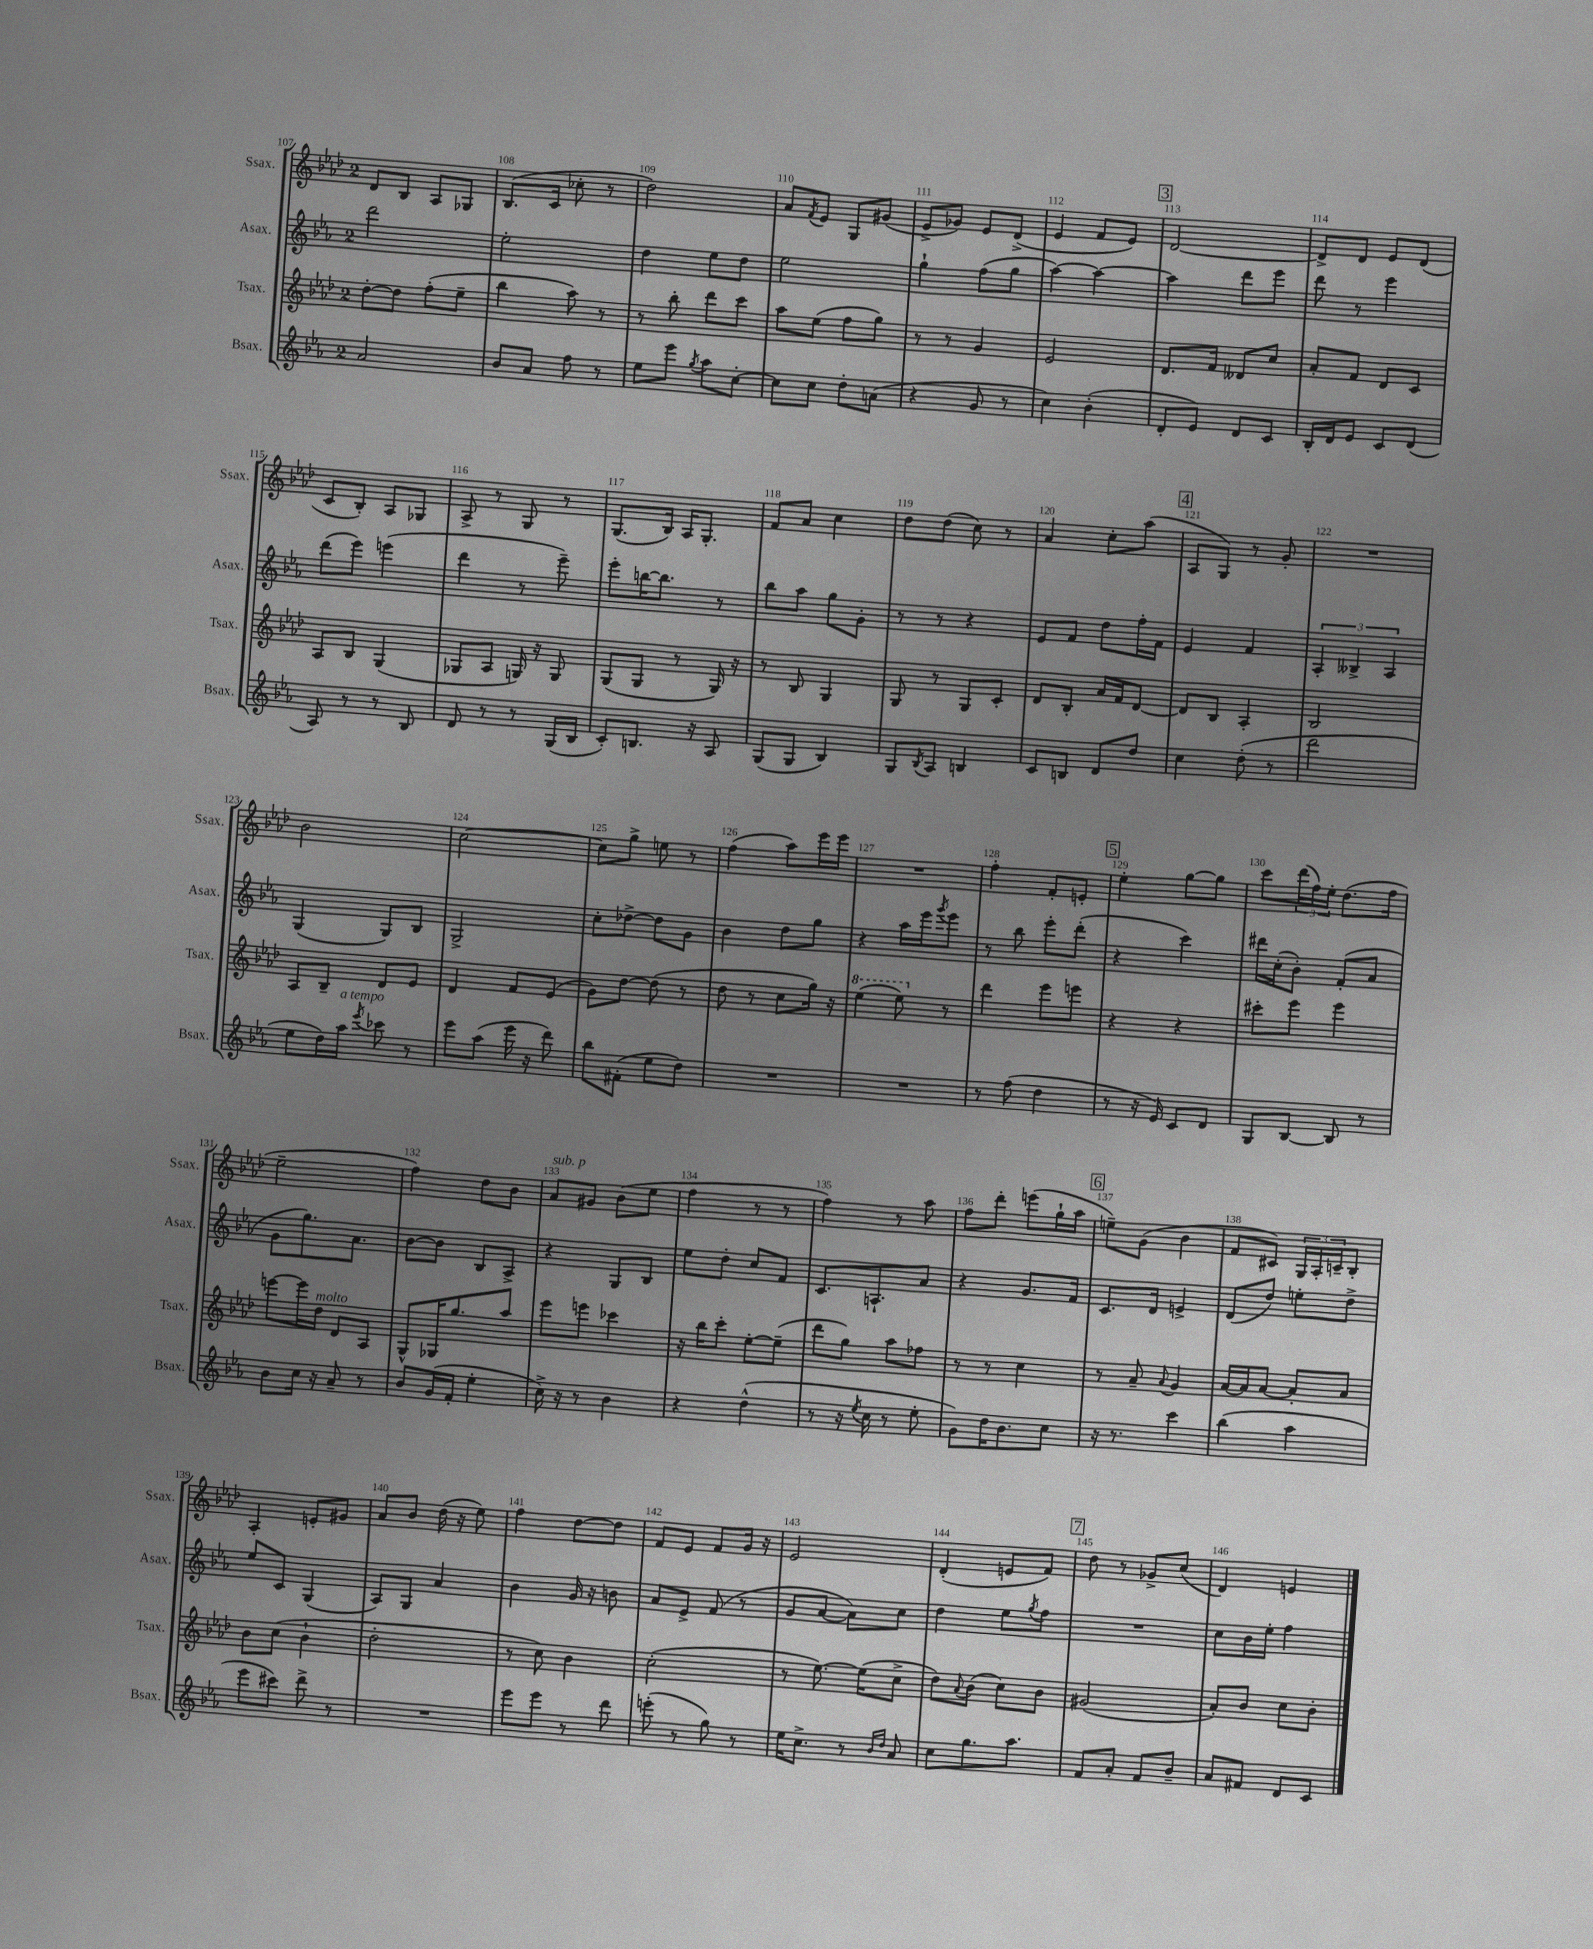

**kern	**kern	**kern	**kern
*staff4	*staff3	*staff2	*staff1
*clefG2	*clefG2	*clefG2	*clefG2
*k[b-e-a-]	*k[b-e-a-d-]	*k[b-e-a-]	*k[b-e-a-d-]
*M2/4	*M2/4	*M2/4	*M2/4
2a-	[8dd-'	2ddd	8d-
.	8dd-]	.	8B-
.	(8ff'	.	8A-
.	8ee-~	.	8G-
=	=	=	=
8b-	4bb-	2ee-'	(8.B-
8a-	.	.	.
.	.	.	16c
8ff	8aa-)	.	8cc-'
8r	8r	.	8r
=	=	=	=
8ee-	8r	4dd	2dd-)
8eee-	8bb-'	.	.
8qgg	.	.	.
8aa-	8ddd-	8ee-	.
[8cc'	8ccc	8dd	.
=	=	=	=
8cc]	8aa-	2ee-	8a-
.	.	.	8qf
8cc	(8ee-	.	8e-
8dd'	8ff	.	8G
(8a	8gg)	.	(8g#
=	=	=	=
4r	8r	4gg`	8e-^
.	8r	.	8g-)
8g	4g	(8ff	8e-
8r	.	8gg	(8d-^
=	=	=	=
4cc)	2e-	[4aa-)	4e-
(4b-'	.	4aa-_	8f
.	.	.	8e-)
=	=	=	=
8d'	8.d-	4aa-]	[2d-
8e-)	.	.	.
.	16f	.	.
8d	8d--	8ddd	.
8c	8cc	8eee-	.
=	=	=	=
16B-'	8a-'	8ddd	8d-^]
16d	.	.	.
8e-	8f	8r	8d-
8c	8d-	4eee-	8e-
(8d	8c	.	(8d-
=	=	=	=
8A-)	8A-	(8ddd	8c
8r	8B-	8eee-)	8B-')
8r	(4G	(4eee	8A-
8B-	.	.	8G-
=	=	=	=
8d	8G-	4ddd	8A-^
8r	8A-	.	8r
8r	16G)	8r	8G
.	16r	.	.
(16G	8G	8eee-~)	8r
16B-	.	.	.
=	=	=	=
8c')	(8G	8eee-'	(8.G
8.B	8G	[16bb	.
.	.	8.bb]	16B-)
.	8r	.	16A-
16r	.	.	8.G'
8A-	16G)	8r	.
.	16r	.	.
=	=	=	=
(8G	8r	8bb-	8f
8G	8B-	8aa-	8a-
4B-)	4G	8gg	4cc
.	.	8g'	.
=	=	=	=
8G	8G	8r	8dd-
8qB-	.	.	.
8A-	8r	8r	(8dd-
4B	8G	4r	8cc)
.	8c'	.	8r
=	=	=	=
8c	8d-	8e-	4a-
8B	8B-'	8f	.
8d	16a-	8dd	8cc'
.	16f	.	.
8dd	[8d-	16ff'	(8aa-
.	.	16f	.
=	=	=	=
4cc	8d-]	4e-	8A-
.	8B-	.	8G)
(8dd'	4A-'	4f	8r
8r	.	.	8g'
=	=	=	=
2ddd	2B-	6A-'	2r
.	.	6B--^	.
.	.	6A-	.
=	=	=	=
8ee-	8A-	(4G	2b-
16dd)	8B-~	.	.
16aa-	.	.	.
8qeee-	.	.	.
8ccc-	8d-	8G)	.
8r	8e-	8B-	.
=	=	=	=
8eee-	4d-	2G^	[2cc
(8aa-	.	.	.
16eee-	8f	.	.
16r	.	.	.
8ddd)	(8e-	.	.
=	=	=	=
8bb-	8g)	8cc'	8cc]
(8f#'	[8dd-	[8dd-^	8gg^
8ee-	(8dd-]	8dd-]	8ee
8dd)	8r	8g	8r
=	=	=	=
2r	8dd-	4b-	(4ff
.	8r	.	.
.	8cc	8dd	8aa-)
.	16gg)	8gg	16eee-
.	16r	.	16eee-
=	=	=	=
2r	(4eee-	4r	2r
.	8eee-)	16aa-	.
.	.	16eee-	.
.	.	8qggg	.
.	8r	8eee-	.
=	=	=	=
8r	4ddd-	8r	4ff'
(8ff	.	8bb-	.
4dd	8eee-	8eee-'	8f'
.	8eee	(8ddd'	8e'
=	=	=	=
8r	4r	4r	4ee-'
16r	.	.	.
16e-)	.	.	.
8c	4r	4ccc)	[8gg
8d	.	.	8gg]
=	=	=	=
8G	8ccc#'	16ddd#	8ccc
.	.	(16cc'	.
[8B-	8eee-	8b-')	(24ddd-
.	.	.	24ff)
.	.	.	24ee-'
8B-]	4eee-	(8f'	(8.dd-
8r	.	8a-	.
.	.	.	16ff
=	=	=	=
8b-	[8eee	8g	2ee-~
16cc	16eee]	8.gg)	.
16r	16dd-	.	.
8a-~	8d-	.	.
.	.	8.a-	.
8r	8A-	.	.
=	=	=	=
8b-	8G^^	[8b-	4ff)
(16g	16G-	8b-]	.
16f'	8.gg	.	.
4ee-'	.	8B-	8dd-
.	8aa-	8A-^	8b-
=	=	=	=
16cc^)	8eee-	4r	8a-
16r	.	.	.
8r	8eee	.	8g#
4b-	4ccc-	8G	(8b-
.	.	8B-	8ee-
=	=	=	=
4r	16r	8ee-	4ff
.	16bb-	.	.
.	8ccc'	8dd'	.
(4dd^^	[8ee-'	8cc	8r
.	(8ee-~]	8f	8r
=	=	=	=
8r	8ddd-	8.c	4ff)
16r	8gg)	.	.
8qee-	.	.	.
16cc	.	8.A`	.
8r	8aa-	.	8r
8ee-'	8ff-	8a-	8aa-
=	=	=	=
8g)	8r	4r	8ff
16dd	8r	.	8ddd-'
8.b-	.	.	.
.	4cc	8.g	(8eee
8cc	.	.	16gg`
.	.	16f	16aa-
=	=	=	=
16r	8r	8.c	8ee~)
8.r	.	.	.
.	8a-~	.	(8g
.	.	16d	.
.	8qqa-	.	.
4ccc	4g	4e^	4b-
=	=	=	=
(4bb-	[16a-	(8d	8f
.	16a-]	.	.
.	[8a-	8dd)	8c#)
4aa-	8a-']	8ee'	24G
.	.	.	24A-'
.	.	.	24c~
.	8a-	8dd^	8B-'
=	=	=	=
8eee-	8b-	8ee-	4A-'
8ccc#)	(8cc	8c	.
8ddd^	4b-`	(4G	8e'
8r	.	.	8g#
=	=	=	=
2r	2dd-'	8A-)	8a-
.	.	8G	8b-
.	.	4a-	(16dd-
.	.	.	16r
.	.	.	8ee-)
=	=	=	=
8eee-	8r	4b-	4ff
8eee-	8cc)	.	.
8r	4b-	16g	[8dd-
.	.	16r	.
8ddd	.	8b	8dd-]
=	=	=	=
(8eee'	(2cc'	8a-	8f
8r	.	8e-^	8e-
8gg)	.	(8f	8f
8r	.	8r	16g
.	.	.	16r
=	=	=	=
16ee-	8r	8g	2e-
8.cc^	.	.	.
.	[8.ee-)	[8a-	.
8r	.	8a-])	.
.	(16ee-]	.	.
16qqb-	.	.	.
16qqdd	.	.	.
8a-	8cc^	8cc	.
=	=	=	=
8cc	8dd-)	4dd	(4d-'
.	8qqa-	.	.
8.gg	(8b-	.	.
.	8cc)	8ee-	8e
8.aa-	.	.	.
.	.	8qgg	.
.	8b-	8ff	8f)
=	=	=	=
8f	(2g#	2r	8dd-
8a-'	.	.	8r
8f	.	.	8g-^
8b-~	.	.	(8cc
=	=	=	=
8a-	8a-')	8cc	4d-)
8f#	8b-	16b-	.
.	.	16ee-'	.
8d	8cc	4ff	4e
8c	8b-'	.	.
==	==	==	==
*-	*-	*-	*-
